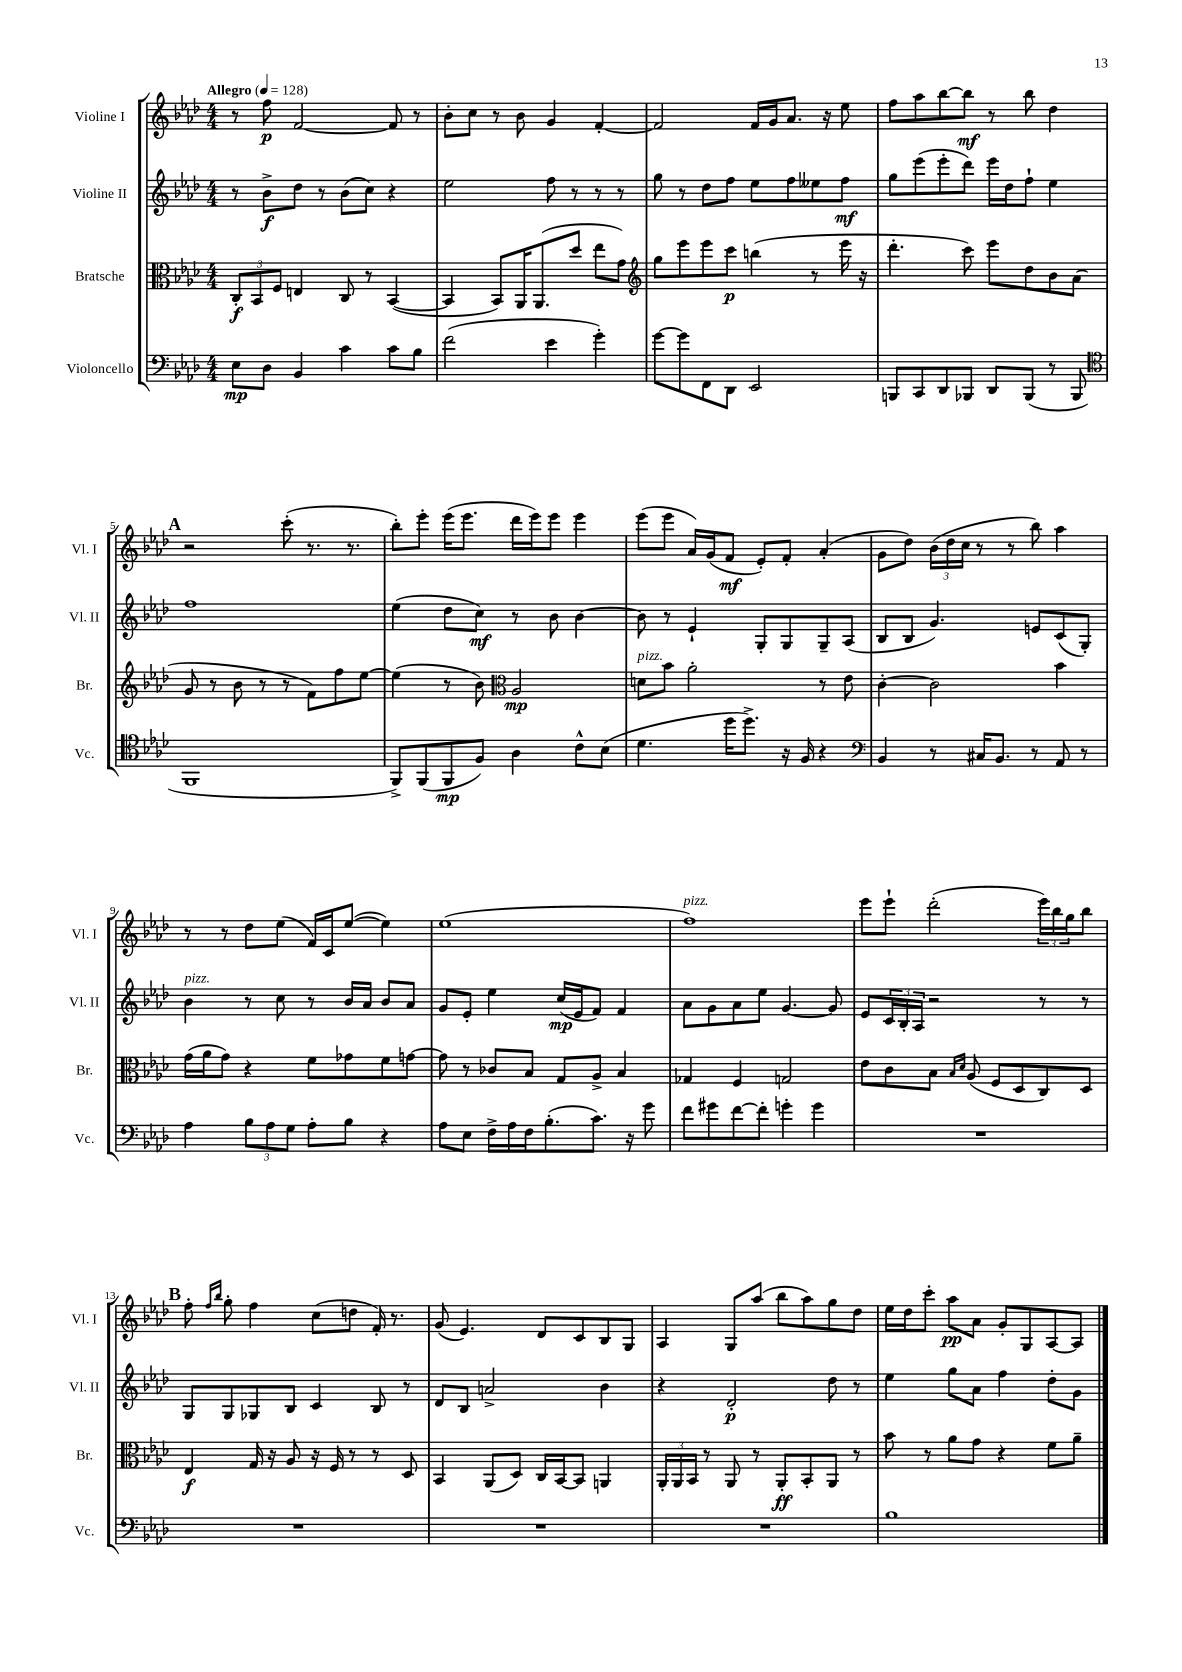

**kern	**dynam	**kern	**dynam	**kern	**dynam	**kern	**dynam
*part4	*part4	*part3	*part3	*part2	*part2	*part1	*part1
*staff4	*staff4	*staff3	*staff3	*staff2	*staff2	*staff1	*staff1
*I"Violoncello	*	*I"Bratsche	*	*I"Violine II	*	*I"Violine I	*
*I'Vc.	*	*I'Br.	*	*I'Vl. II	*	*I'Vl. I	*
*clefF4	*	*clefC3	*	*clefG2	*	*clefG2	*
*k[b-e-a-d-]	*	*k[b-e-a-d-]	*	*k[b-e-a-d-]	*	*k[b-e-a-d-]	*
*M4/4	*	*M4/4	*	*M4/4	*	*M4/4	*
*MM128	*	*MM128	*	*MM128	*	*MM128	*
=1	=1	=1	=1	=1	=1	=1	=1
!	!	!	!	!	!	!LO:TX:a:B:t=Allegro	!
8E-\L	mp	12C'/L	f	8r	.	8r	.
.	.	12BB-/	.	.	.	.	.
8D-\J	.	.	.	8b-^\L	f	8ff\	p
.	.	12F/J	.	.	.	.	.
4BB-/	.	4En/	.	8dd-\J	.	[2f/	.
.	.	.	.	8r	.	.	.
4c\	.	8C/	.	(8b-\L	.	.	.
.	.	8r	.	8cc\J)	.	.	.
8c\L	.	([4BB-/	.	4r	.	8f/]	.
8B-\J	.	.	.	.	.	8r	.
=2	=2	=2	=2	=2	=2	=2	=2
(2f\	.	4BB-/]	.	2ee-\	.	8b-'\L	.
.	.	.	.	.	.	8cc\J	.
.	.	8BB-/L)	.	.	.	8r	.
.	.	16AA-/K	.	.	.	8b-\	.
.	.	(8.AA-/	.	.	.	.	.
4e-\	.	.	.	8ff\	.	4g/	.
.	.	8dd-/J	.	8r	.	.	.
4g'\)	.	8ee-\L	.	8r	.	[4f'/	.
.	.	8g\J)	.	8r	.	.	.
=3	=3	=3	=3	=3	=3	=3	=3
*	*	*clefG2	*	*	*	*	*
[8g\L	.	8gg\L	.	8gg\	.	2f/]	.
8g\]	.	8eee-\	.	8r	.	.	.
8FF\	.	8eee-\	.	8dd-\L	.	.	.
8DD-\J	.	8ccc\J	p	8ff\J	.	.	.
2EE-/	.	(4bbn\	.	8ee-\L	.	16f/LL	.
.	.	.	.	.	.	16g/J	.
.	.	.	.	8ff\	.	8.a-/J	.
.	.	8r	.	8ee--X\	.	.	.
.	.	.	.	.	.	16r	.
.	.	16eee-\	.	8ff\J	mf	8ee-\	.
.	.	16r	.	.	.	.	.
=4	=4	=4	=4	=4	=4	=4	=4
8BBBn/L	.	4.ddd-'\	.	8gg\L	.	8ff\L	.
8CC/	.	.	.	(8eee-\	.	8aa-\	.
8DD-/	.	.	.	8eee-'\	.	[8bb-\	.
8BBB-X/J	.	8ccc\)	.	8ddd-\J)	.	8bb-\J]	mf
8DD-/L	.	8eee-\L	.	16eee-\LL	.	8r	.
.	.	.	.	16dd-\J	.	.	.
(8BBB-/J	.	8dd-\	.	8ff`\J	.	8bb-\	.
8r	.	8b-\	.	4ee-\	.	4dd-\	.
8BBB-/	.	(8a-\J	.	.	.	.	.
!!LO:LB:g=z
!!LO:REH:place=s1:t=A
=5	=5	=5	=5	=5	=5	=5	=5
*clefC4	*	*	*	*	*	*	*
1FF	.	8g/	.	1ff	.	2r	.
.	.	8r	.	.	.	.	.
.	.	8b-\	.	.	.	.	.
.	.	8r	.	.	.	.	.
.	.	8r	.	.	.	(8ccc'\	.
.	.	8f\L)	.	.	.	8.r	.
.	.	8ff\	.	.	.	.	.
.	.	.	.	.	.	8.r	.
.	.	[8ee-\J	.	.	.	.	.
=6	=6	=6	=6	=6	=6	=6	=6
8FF^/L)	.	(4ee-\]	.	(4ee-\	.	8bb-'\L)	.
(8FF/	.	.	.	.	.	8eee-'\J	.
8FF/	mp	8r	.	8dd-\L	.	(16eee-\KL	.
.	.	.	.	.	.	8.eee-\J	.
8F/J)	.	8b-\)	.	8cc\J)	mf	.	.
*	*	*clefC3	*	*	*	*	*
4A-\	.	2A-/	mp	8r	.	16ddd-\LL	.
.	.	.	.	.	.	16eee-\J)	.
.	.	.	.	8b-\	.	8eee-\J	.
8c^^\L	.	.	.	[4b-\	.	4eee-\	.
(8B-\J	.	.	.	.	.	.	.
=7	=7	=7	=7	=7	=7	=7	=7
!	!	!LO:TX:a:i:t=pizz.	!	!	!	!	!
4.d-\	.	8dn\L	.	8b-\]	.	(8eee-\L	.
.	.	8b-\J	.	8r	.	8eee-\J	.
.	.	2a-'\	.	4e-`/	.	16a-/LL)	.
.	.	.	.	.	.	(16g/J	.
16dd-\KL	.	.	.	.	.	8f/J	mf
8.dd-^\J)	.	.	.	.	.	.	.
.	.	.	.	8G'/L	.	8e-'/L)	.
16r	.	.	.	8G/	.	8f'/J	.
16F/	.	.	.	.	.	.	.
4r	.	8r	.	8G~/	.	(4a-'/	.
.	.	8e-\	.	(8A-/J	.	.	.
=8	=8	=8	=8	=8	=8	=8	=8
*clefF4	*	*	*	*	*	*	*
4BB-/	.	[4c'\	.	8B-/L	.	8g\L	.
.	.	.	.	8B-/J	.	8dd-\J)	.
8r	.	2c\]	.	4.g/)	.	(24b-\LL	.
.	.	.	.	.	.	24dd-\	.
.	.	.	.	.	.	24cc\JJ	.
16C#X/KL	.	.	.	.	.	8r	.
8.BB-/J	.	.	.	.	.	.	.
.	.	.	.	.	.	8r	.
8r	.	.	.	8en/L	.	8bb-\)	.
8AA-/	.	4b-\	.	(8c/	.	4aa-\	.
8r	.	.	.	8G'/J)	.	.	.
!!LO:LB:g=z
=9	=9	=9	=9	=9	=9	=9	=9
!	!	!	!	!LO:TX:a:i:t=pizz.	!	!	!
4A-\	.	(16g\LL	.	4b-\	.	8r	.
.	.	16a-\J	.	.	.	.	.
.	.	8g\J)	.	.	.	8r	.
12B-\L	.	4r	.	8r	.	8dd-\L	.
12A-\	.	.	.	.	.	.	.
.	.	.	.	8cc\	.	(8ee-\J	.
12G\J	.	.	.	.	.	.	.
8A-'\L	.	8f\L	.	8r	.	16f/LL)	.
.	.	.	.	.	.	16c/J	.
8B-\J	.	8g-X\	.	16b-/LL	.	([8ee-/J	.
.	.	.	.	16a-/JJ	.	.	.
4r	.	8f\	.	8b-/L	.	4ee-\])	.
.	.	[8gn\J	.	8a-/J	.	.	.
=10	=10	=10	=10	=10	=10	=10	=10
8A-\L	.	8g\]	.	8g/L	.	(1ee-	.
8E-\J	.	8r	.	8e-'/J	.	.	.
16F^\LL	.	8c-X/L	.	4ee-\	.	.	.
16A-\	.	.	.	.	.	.	.
16F\J	.	8B-/J	.	.	.	.	.
(8.B-'\	.	.	.	.	.	.	.
.	.	8G/L	.	(16cc/LL	mp	.	.
.	.	.	.	16e-/J	.	.	.
8.c\J)	.	8A-^/J	.	8f/J)	.	.	.
.	.	4B-/	.	4f/	.	.	.
16r	.	.	.	.	.	.	.
8g\	.	.	.	.	.	.	.
=11	=11	=11	=11	=11	=11	=11	=11
!	!	!	!	!	!	!LO:TX:a:i:t=pizz.	!
8f\L	.	4G-X/	.	8a-\L	.	1ff)	.
8g#X\	.	.	.	8g\	.	.	.
[8f\	.	4F/	.	8a-\	.	.	.
8f'\J]	.	.	.	8ee-\J	.	.	.
4gn'\	.	2Gn/	.	[4.g/	.	.	.
4g\	.	.	.	.	.	.	.
.	.	.	.	8g/]	.	.	.
=12	=12	=12	=12	=12	=12	=12	=12
1r	.	8e-\L	.	8e-/L	.	8eee-\L	.
.	.	8c\	.	24c/L	.	8eee-`\J	.
.	.	.	.	24B-'/	.	.	.
.	.	.	.	24A-/JJ	.	.	.
.	.	8B-\J	.	2r	.	(2ddd-'\	.
.	.	16qqB-/LL	.	.	.	.	.
.	.	16qqd-/JJ	.	.	.	.	.
.	.	(8A-/	.	.	.	.	.
.	.	8F/L	.	.	.	.	.
.	.	8D-/	.	.	.	.	.
.	.	8C/)	.	8r	.	24eee-\LL)	.
.	.	.	.	.	.	24bb-\	.
.	.	.	.	.	.	24gg\J	.
.	.	8D-/J	.	8r	.	8bb-\J	.
!!LO:LB:g=z
!!LO:REH:place=s1:t=B
=13	=13	=13	=13	=13	=13	=13	=13
1r	.	4E-/	f	8G/L	.	8ff'\	.
.	.	.	.	.	.	16qqff/LL	.
.	.	.	.	.	.	16qqbb-/JJ	.
.	.	.	.	8G/	.	8gg'\	.
.	.	16G/	.	8G-X/	.	4ff\	.
.	.	16r	.	.	.	.	.
.	.	8A-/	.	8B-/J	.	.	.
.	.	16r	.	4c/	.	(8cc\L	.
.	.	16F/	.	.	.	.	.
.	.	8r	.	.	.	8ddn\J	.
.	.	8r	.	8B-/	.	16f'/)	.
.	.	.	.	.	.	8.r	.
.	.	8D-/	.	8r	.	.	.
=14	=14	=14	=14	=14	=14	=14	=14
1r	.	4BB-/	.	8d-/L	.	(8g/	.
.	.	.	.	8B-/J	.	4.e-/)	.
.	.	(8AA-/L	.	2an^/	.	.	.
.	.	8D-/J)	.	.	.	.	.
.	.	16C/LL	.	.	.	8d-/L	.
.	.	[16BB-/J	.	.	.	.	.
.	.	8BB-/J]	.	.	.	8c/	.
.	.	4AAn/	.	4b-\	.	8B-/	.
.	.	.	.	.	.	8G/J	.
=15	=15	=15	=15	=15	=15	=15	=15
1r	.	24AA-'/LL	.	4r	.	4A-/	.
.	.	24AA-/	.	.	.	.	.
.	.	24BB-/JJ	.	.	.	.	.
.	.	8r	.	.	.	.	.
.	.	8AA-/	.	2d-'/	p	8G/L	.
.	.	8r	.	.	.	(8aa-/J	.
.	.	8AA-'/L	ff	.	.	8bb-\L	.
.	.	8BB-'/	.	.	.	8aa-\)	.
.	.	8AA-/J	.	8dd-\	.	8gg\	.
.	.	8r	.	8r	.	8dd-\J	.
=16	=16	=16	=16	=16	=16	=16	=16
1B-	.	8b-\	.	4ee-\	.	16ee-\LL	.
.	.	.	.	.	.	16dd-\J	.
.	.	8r	.	.	.	8ccc'\J	.
.	.	8a-\L	.	8gg\L	.	8aa-\L	pp
.	.	8g\J	.	8a-\J	.	8a-\J	.
.	.	4r	.	4ff\	.	8g'/L	.
.	.	.	.	.	.	8G/	.
.	.	8f\L	.	8dd-'\L	.	[8A-/	.
.	.	8a-~\J	.	8g\J	.	8A-/J]	.
==	==	==	==	==	==	==	==
*-	*-	*-	*-	*-	*-	*-	*-
